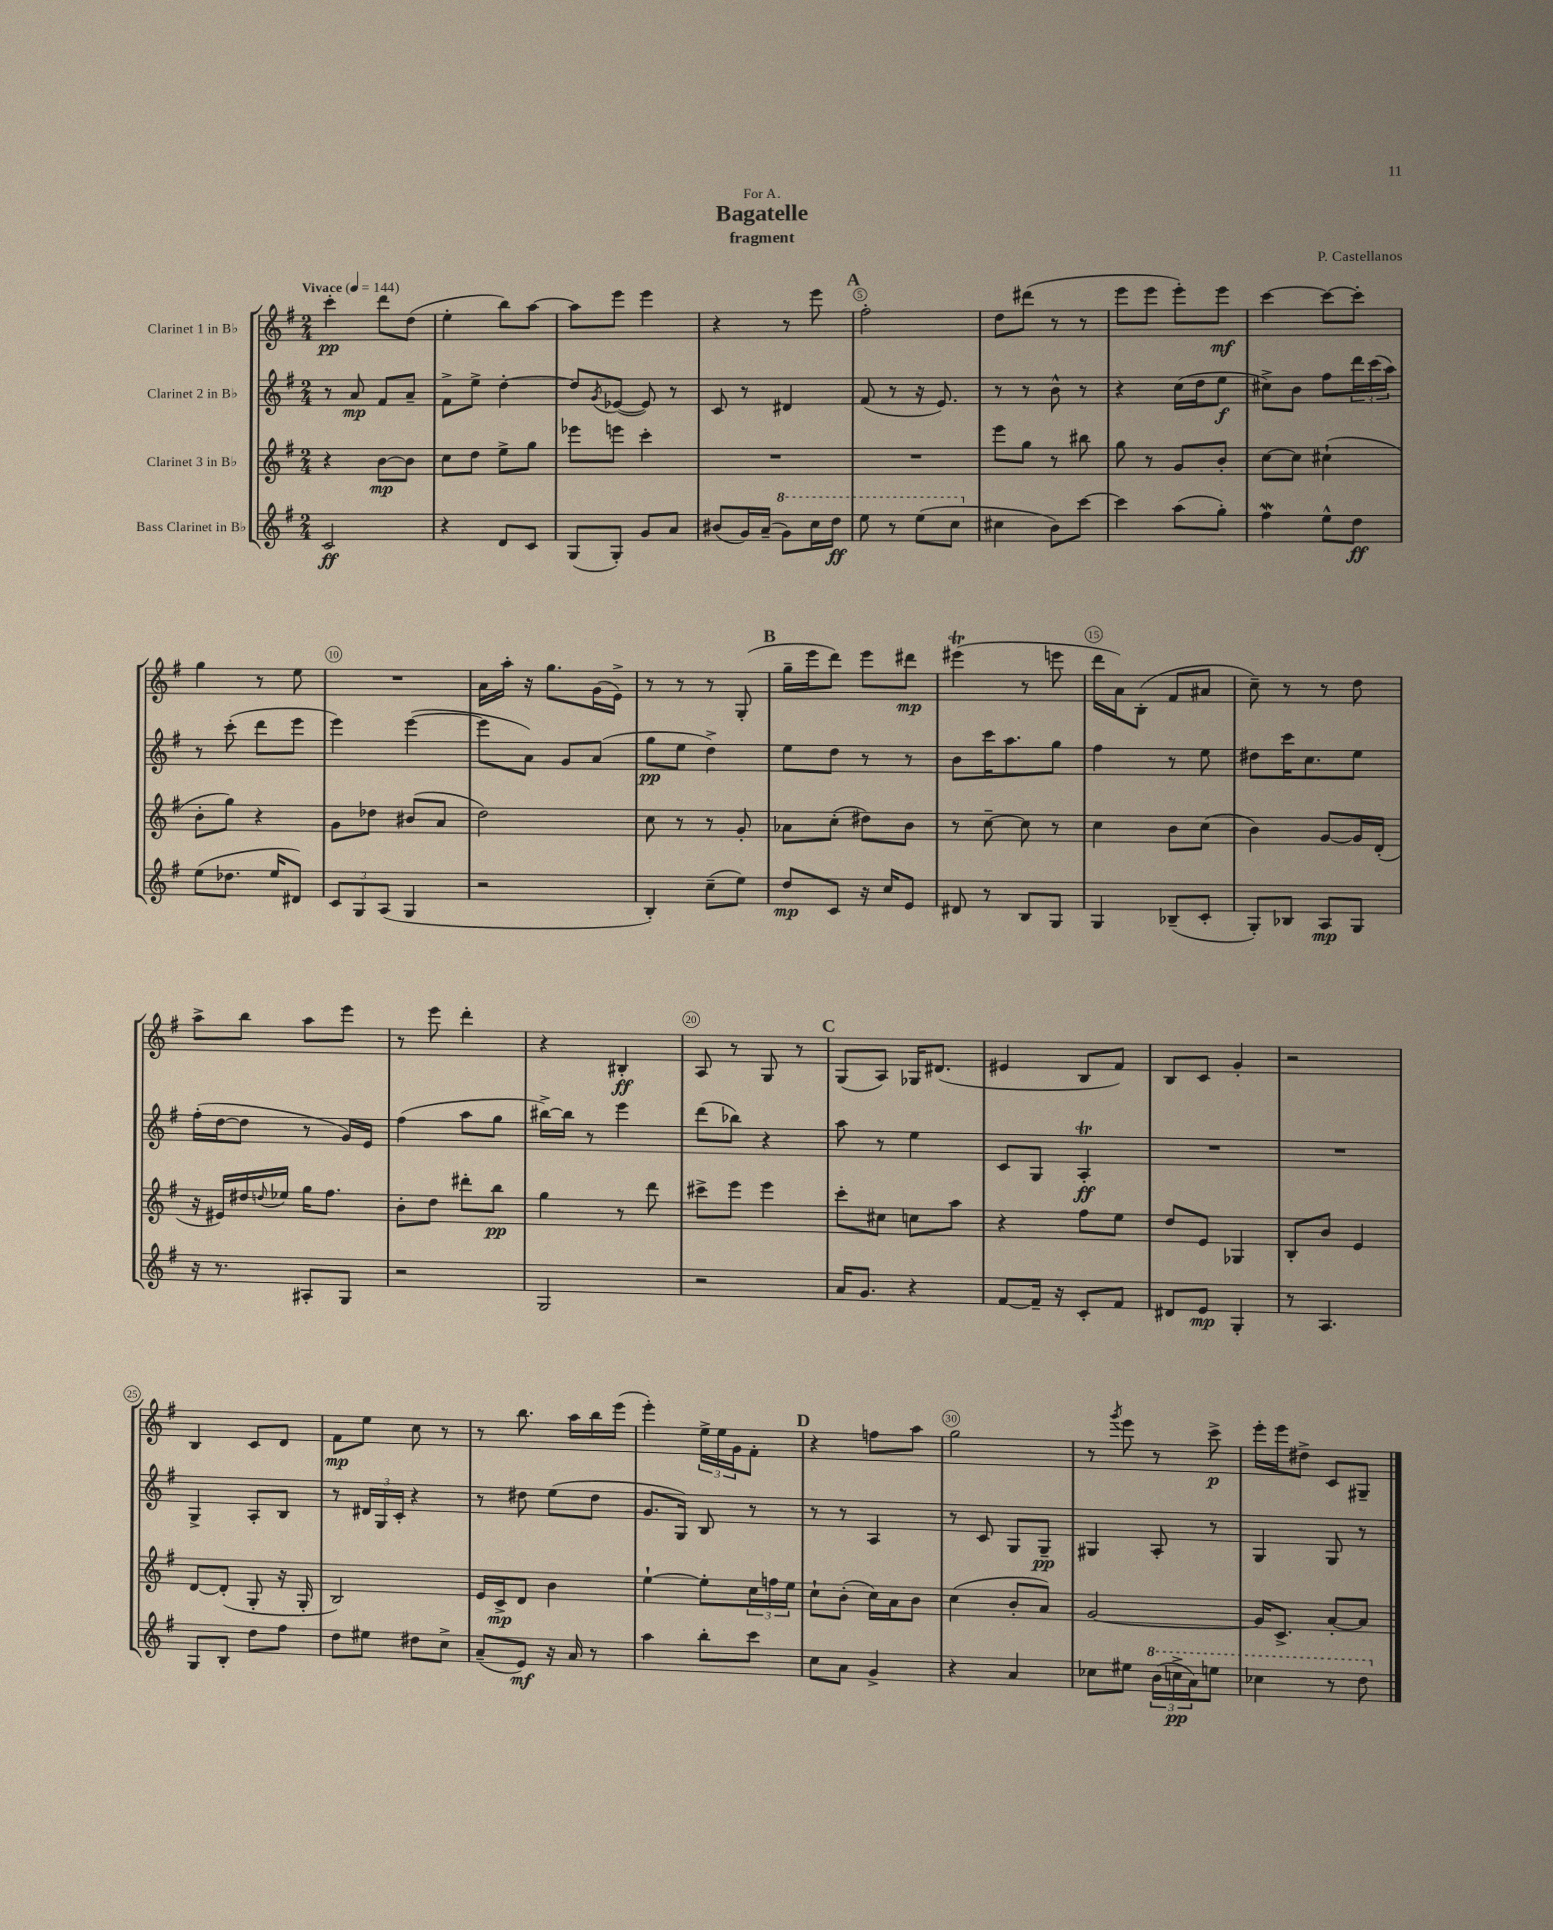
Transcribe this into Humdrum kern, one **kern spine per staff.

**kern	**dynam	**kern	**dynam	**kern	**dynam	**kern	**dynam
*part4	*part4	*part3	*part3	*part2	*part2	*part1	*part1
*staff4	*staff4	*staff3	*staff3	*staff2	*staff2	*staff1	*staff1
*I"Bass Clarinet in B♭	*	*I"Clarinet 3 in B♭	*	*I"Clarinet 2 in B♭	*	*I"Clarinet 1 in B♭	*
*clefG2	*	*clefG2	*	*clefG2	*	*clefG2	*
*k[f#]	*	*k[f#]	*	*k[f#]	*	*k[f#]	*
*M2/4	*	*M2/4	*	*M2/4	*	*M2/4	*
*MM144	*	*MM144	*	*MM144	*	*MM144	*
=1	=1	=1	=1	=1	=1	=1	=1
!	!	!	!	!	!	!LO:TX:a:B:t=Vivace	!
2c/	ff	4r	.	8r	.	4ccc'\	pp
.	.	.	.	8a/	mp	.	.
.	.	[8b\L	mp	8f#/L	.	8ddd\L	.
.	.	8b\J]	.	8a~/J	.	(8dd\J	.
=2	=2	=2	=2	=2	=2	=2	=2
4r	.	8cc\L	.	8f#^\L	.	4ee'\	.
.	.	8dd\J	.	8ee^\J	.	.	.
8d/L	.	8ee^\L	.	[4dd'\	.	8bb\L)	.
8c/J	.	8gg\J	.	.	.	[8aa\J	.
=3	=3	=3	=3	=3	=3	=3	=3
(8G/L	.	8eee-X\L	.	8dd/L]	.	8aa\L]	.
.	.	.	.	8qg/	.	.	.
8G'/J)	.	8eeen\J	.	([8e-X/J	.	8eee\J	.
8g/L	.	4ccc'\	.	8e-/])	.	4eee\	.
8a/J	.	.	.	8r	.	.	.
=4	=4	=4	=4	=4	=4	=4	=4
(8b#X/L	.	2r	.	8c/	.	4r	.
16g/L)	.	.	.	8r	.	.	.
(16a~/JJ	.	.	.	.	.	.	.
*8va	*	*	*	*	*	*	*
8gg\L)	.	.	.	4d#X/	.	8r	.
16ccc\L	.	.	.	.	.	8eee\	.
16ddd\JJ	ff	.	.	.	.	.	.
!!LO:REH:place=s1:t=A
=5	=5	=5	=5	=5	=5	=5	=5
8eee\	.	2r	.	(8f#/	.	2ff#'\	.
8r	.	.	.	8r	.	.	.
(8eee\L	.	.	.	16r	.	.	.
.	.	.	.	8.e/)	.	.	.
8ccc\J	.	.	.	.	.	.	.
=6	=6	=6	=6	=6	=6	=6	=6
*X8va	*	*	*	*	*	*	*
4cc#X\	.	8eee\L	.	8r	.	8dd\L	.
.	.	8gg\J	.	8r	.	(8ddd#X\J	.
8b\L)	.	8r	.	8b^^\	.	8r	.
[8ccc\J	.	8bb#X\	.	8r	.	8r	.
=7	=7	=7	=7	=7	=7	=7	=7
4ccc\]	.	8gg\	.	4r	.	8eee\L	.
.	.	8r	.	.	.	8eee\J	.
(8aa\L	.	8g/L	.	(16cc\LL	.	8eee'\L)	.
.	.	.	.	16dd\J	.	.	.
8gg'\J)	.	8b'/J	.	8ee\J	f	8eee\J	mf
=8	=8	=8	=8	=8	=8	=8	=8
4ff#W\	.	[8cc\L	.	8cc#X^\L)	.	[4ccc\	.
.	.	8cc\J]	.	8b\J	.	.	.
8ee^^\L	.	(4cc#X`\	.	8ff#\L	.	8ccc\L_	.
8dd\J	ff	.	.	24ddd\L	.	8ccc'\J]	.
.	.	.	.	(24ccc\	.	.	.
.	.	.	.	24aa\JJ)	.	.	.
!!LO:LB:g=z
=9	=9	=9	=9	=9	=9	=9	=9
(8ee\L	.	8b'\L	.	8r	.	4gg\	.
8.dd-X\J	.	8gg\J)	.	(8ccc'\	.	.	.
.	.	4r	.	8ddd\L	.	8r	.
16ee/KL	.	.	.	.	.	.	.
8d#X/J)	.	.	.	8eee\J	.	8ee\	.
=10	=10	=10	=10	=10	=10	=10	=10
12c/L	.	8g\L	.	4eee\)	.	2r	.
12G/	.	.	.	.	.	.	.
.	.	8dd-X\J	.	.	.	.	.
(12A/J	.	.	.	.	.	.	.
4G/	.	(8b#X/L	.	([4eee\	.	.	.
.	.	8a/J	.	.	.	.	.
=11	=11	=11	=11	=11	=11	=11	=11
2r	.	2dd\)	.	8eee\L]	.	16a\LL	.
.	.	.	.	.	.	16aa'\JJ	.
.	.	.	.	8a\J)	.	16r	.
.	.	.	.	.	.	8.gg\L	.
.	.	.	.	8g/L	.	.	.
.	.	.	.	(8a/J	.	(16g\L	.
.	.	.	.	.	.	16e^\JJ)	.
=12	=12	=12	=12	=12	=12	=12	=12
4B'/)	.	8cc\	.	8gg\L	pp	8r	.
.	.	8r	.	8ee\J	.	8r	.
(8cc~\L	.	8r	.	4dd^\)	.	8r	.
8ee\J)	.	8g'/	.	.	.	(8G'/	.
!!LO:REH:place=s1:t=B
=13	=13	=13	=13	=13	=13	=13	=13
8dd/L	mp	8a-X\L	.	8ee\L	.	16gg~\LL	.
.	.	.	.	.	.	16eee\J	.
8c/J	.	(8cc'\J	.	8dd\J	.	8ddd\J)	.
16r	.	8dd#X\L)	.	8r	.	8eee\L	.
16cc/KL	.	.	.	.	.	.	.
8e/J	.	8b\J	.	8r	.	8ddd#X\J	mp
=14	=14	=14	=14	=14	=14	=14	=14
8d#X/	.	8r	.	8b\L	.	(4eee#Xt\	.
8r	.	[8cc~\	.	16ccc\K	.	.	.
.	.	.	.	8.aa\	.	.	.
8B/L	.	8cc\]	.	.	.	8r	.
8G/J	.	8r	.	8gg\J	.	8eeen\	.
=15	=15	=15	=15	=15	=15	=15	=15
4G/	.	4cc\	.	4ff#\	.	16ddd\LL	.
.	.	.	.	.	.	16a\J)	.
.	.	.	.	.	.	(8B'\J	.
(8B-X~/L	.	8b\L	.	8r	.	8f#/L	.
8c'/J	.	(8cc\J	.	8ee\	.	8a#X/J	.
=16	=16	=16	=16	=16	=16	=16	=16
8G'/L)	.	4b\)	.	8dd#X\L	.	8cc~\)	.
8B-X/J	.	.	.	16ccc\K	.	8r	.
.	.	.	.	8.cc\	.	.	.
8A/L	mp	[8g/L	.	.	.	8r	.
8G/J	.	16g/L]	.	8ee\J	.	8dd\	.
.	.	(16d'/JJ	.	.	.	.	.
!!LO:LB:g=z
=17	=17	=17	=17	=17	=17	=17	=17
16r	.	16r	.	(16ff#'\LL	.	8aa^\L	.
8.r	.	16e#X/LL)	.	[16dd\J	.	.	.
.	.	16dd#X/	.	8dd\J]	.	8bb\J	.
.	.	8qqddn/	.	.	.	.	.
.	.	16ee-X/JJ	.	.	.	.	.
8A#X'/L	.	16gg\KL	.	8r	.	8aa\L	.
.	.	8.ff#\J	.	.	.	.	.
8G/J	.	.	.	16g/LL)	.	8eee\J	.
.	.	.	.	16e/JJ	.	.	.
=18	=18	=18	=18	=18	=18	=18	=18
2r	.	8b'\L	.	(4ff#\	.	8r	.
.	.	8dd\J	.	.	.	8eee\	.
.	.	8ddd#X'\L	.	8aa\L	.	4ddd'\	.
.	.	8bb\J	pp	8gg\J	.	.	.
=19	=19	=19	=19	=19	=19	=19	=19
2G/	.	4gg\	.	[16bb#X^\LL)	.	4r	.
.	.	.	.	16bb#\JJ]	.	.	.
.	.	.	.	8r	.	.	.
.	.	8r	.	4eee\	.	4B#X'/	ff
.	.	8ddd\	.	.	.	.	.
=20	=20	=20	=20	=20	=20	=20	=20
2r	.	8ccc#X^\L	.	(8ddd\L	.	8A/	.
.	.	8eee\J	.	8bb-X\J)	.	8r	.
.	.	4eee\	.	4r	.	8G/	.
.	.	.	.	.	.	8r	.
!!LO:REH:place=s1:t=C
=21	=21	=21	=21	=21	=21	=21	=21
16a/KL	.	8ccc'\L	.	8aa\	.	(8G/L	.
8.g/J	.	.	.	.	.	.	.
.	.	8cc#X\J	.	8r	.	8A/J)	.
4r	.	8ccn\L	.	4ee\	.	16G-X/KL	.
.	.	.	.	.	.	(8.d#X/J	.
.	.	8aa\J	.	.	.	.	.
=22	=22	=22	=22	=22	=22	=22	=22
[8f#/L	.	4r	.	8c/L	.	4e#X/	.
16f#~/Jk]	.	.	.	8G/J	.	.	.
16r	.	.	.	.	.	.	.
8c'/L	.	8ff#\L	.	4AT'/	ff	8B/L	.
8f#/J	.	8ee\J	.	.	.	8f#/J)	.
=23	=23	=23	=23	=23	=23	=23	=23
8d#X/L	.	8dd/L	.	2r	.	8B/L	.
8e/J	mp	8e/J	.	.	.	8c/J	.
4G'/	.	4G-X/	.	.	.	4g'/	.
=24	=24	=24	=24	=24	=24	=24	=24
8r	.	8B'/L	.	2r	.	2r	.
4.A/	.	8b/J	.	.	.	.	.
.	.	4e/	.	.	.	.	.
!!LO:LB:g=z
=25	=25	=25	=25	=25	=25	=25	=25
8G/L	.	[8d/L	.	4G^/	.	4B/	.
8B'/J	.	(8d'/J]	.	.	.	.	.
8dd\L	.	8G'/	.	8A'/L	.	8c/L	.
8ff#\J	.	16r	.	8B/J	.	8d/J	.
.	.	16G'/	.	.	.	.	.
=26	=26	=26	=26	=26	=26	=26	=26
8dd\L	.	2B/)	.	8r	.	8f#\L	mp
8ee#X\J	.	.	.	24d#X/LL	.	8ee\J	.
.	.	.	.	24G/	.	.	.
.	.	.	.	24c'/JJ	.	.	.
8dd#X\L	.	.	.	4r	.	8cc\	.
8cc^\J	.	.	.	.	.	8r	.
=27	=27	=27	=27	=27	=27	=27	=27
(8a~/L	.	16e/LL	.	8r	.	8r	.
.	.	16c^/J	mp	.	.	.	.
8e/J)	mf	8d/J	.	8dd#X\	.	8.bb\	.
16r	.	4b\	.	(8ee\L	.	.	.
16a/	.	.	.	.	.	16aa\LL	.
8r	.	.	.	8dd#\J	.	16bb\	.
.	.	.	.	.	.	(16eee\JJ	.
=28	=28	=28	=28	=28	=28	=28	=28
4aa\	.	[4ee`\	.	8.g/L	.	4eee'\)	.
.	.	.	.	16G/Jk)	.	.	.
8bb'\L	.	8ee'\L]	.	8B/	.	24ee^\LL	.
.	.	.	.	.	.	24ee\	.
.	.	.	.	.	.	24g\J	.
8ccc\J	.	24cc\L	.	8r	.	8f#'\J	.
.	.	24ffn\	.	.	.	.	.
.	.	24ee\JJ	.	.	.	.	.
!!LO:REH:place=s1:t=D
=29	=29	=29	=29	=29	=29	=29	=29
8cc\L	.	8cc`\L	.	8r	.	4r	.
8a\J	.	(8b'\J	.	8r	.	.	.
4g^/	.	16cc\LL)	.	4A/	.	8ffn\L	.
.	.	16a\J	.	.	.	.	.
.	.	8b\J	.	.	.	8aa\J	.
=30	=30	=30	=30	=30	=30	=30	=30
4r	.	(4cc\	.	8r	.	2gg\	.
.	.	.	.	8c/	.	.	.
4a/	.	8b'/L	.	8G/L	.	.	.
.	.	8a/J)	.	8G~/J	pp	.	.
=31	=31	=31	=31	=31	=31	=31	=31
8cc-X\L	.	[2g/	.	4G#X/	.	8r	.
.	.	.	.	.	.	8qggg/	.
8ee#X\J	.	.	.	.	.	8eee\	.
*8va	*	*	*	*	*	*	*
(24bb\LL	.	.	.	8A'/	.	8r	.
24cccn^\	pp	.	.	.	.	.	.
24aa\J)	.	.	.	.	.	.	.
8eeen\J	.	.	.	8r	.	8ccc^\	p
=32	=32	=32	=32	=32	=32	=32	=32
4ccc-X\	.	16g/KL]	.	4G/	.	16eee'\LL	.
.	.	8.c^/J	.	.	.	16eee\J	.
.	.	.	.	.	.	8dd#X^\J	.
8r	.	[8a'/L	.	8G/	.	8c/L	.
8ddd\	.	8a/J]	.	8r	.	8G#X~/J	.
*X8va	*	*	*	*	*	*	*
==	==	==	==	==	==	==	==
*-	*-	*-	*-	*-	*-	*-	*-
